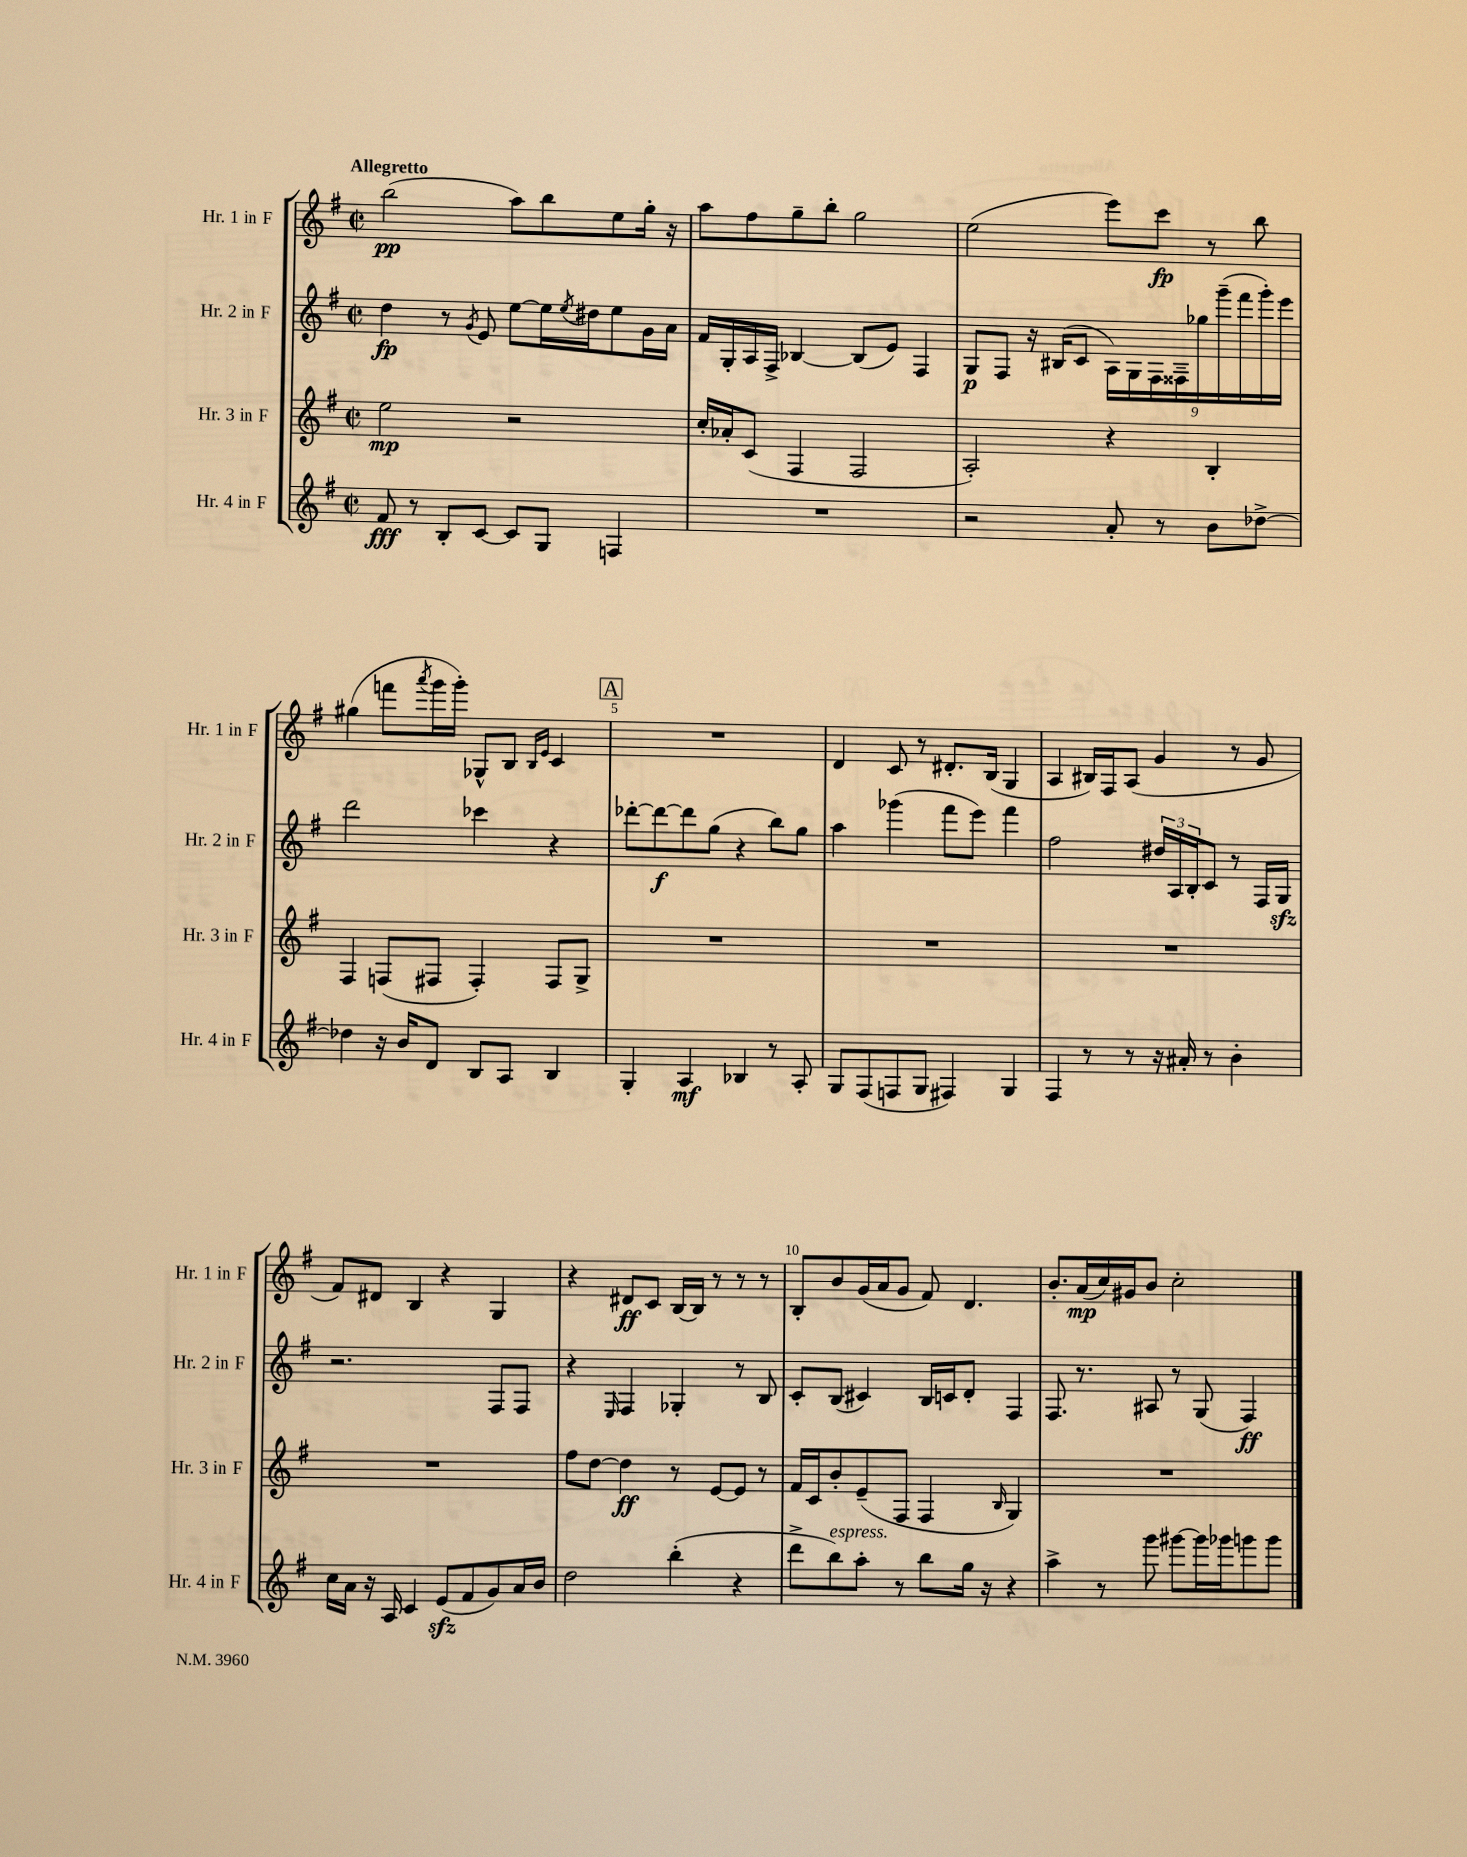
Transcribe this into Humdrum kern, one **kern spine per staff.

**kern	**kern	**kern	**kern
*staff4	*staff3	*staff2	*staff1
*clefG2	*clefG2	*clefG2	*clefG2
*k[f#]	*k[f#]	*k[f#]	*k[f#]
*M2/2	*M2/2	*M2/2	*M2/2
*met(c|)	*met(c|)	*met(c|)	*met(c|)
8f#	2ee	4dd	(2bb
8r	.	.	.
8B'	.	8r	.
.	.	8qg	.
[8c	.	8e	.
8c]	2r	[8ee	8aa)
8G	.	16ee]	8bb
.	.	8qee	.
.	.	16dd#	.
4F	.	8ee	8ee
.	.	16g	16gg'
.	.	16a	16r
=	=	=	=
1r	16cc'	16f#	8aa
.	16a-'	16G'	.
.	(8c	16A	8ff#
.	.	16F#^	.
.	4F#	[4B-	8gg~
.	.	.	8bb'
.	2F#	(8B-]	2gg
.	.	8e)	.
.	.	4F#	.
=	=	=	=
2r	2A')	8G	(2ee
.	.	8F#	.
.	.	16r	.
.	.	(16B#	.
.	.	8c	.
8a'	4r	18A)	8eee)
.	.	18G	.
.	.	18F#	.
8r	.	.	8ccc
.	.	18F##~	.
.	.	18gg-	.
8b	4B'	.	8r
.	.	(18ggg~	.
.	.	18fff#	.
[8dd-^	.	.	8bb
.	.	18ggg')	.
.	.	18eee	.
=	=	=	=
4dd-]	4F#	2ddd	(4gg#
16r	(8F	.	8fff
16b	.	.	.
.	.	.	8qaaa
8d	8F#	.	16ggg
.	.	.	16ggg')
8B	4F#')	4ccc-	8G-^^
8A	.	.	8B
.	.	.	16qqB
.	.	.	16qqe
4B	8F#	4r	4c
.	8G^	.	.
=	=	=	=
4G'	1r	[8ddd-'	1r
.	.	8ddd-_	.
4A	.	8ddd-]	.
.	.	(8gg	.
4B-	.	4r	.
8r	.	8bb)	.
8A'	.	8gg	.
=	=	=	=
8G	1r	4aa	4d
(8F#	.	.	.
8F	.	(4ggg-	8c
8G	.	.	8r
4F#)	.	8fff#	8.d#'
.	.	8eee)	.
.	.	.	(16B
4G	.	4fff#	4G
=	=	=	=
4F#	1r	2ff#	4A
8r	.	.	16B#)
.	.	.	16F#
8r	.	.	(8A
16r	.	24dd#	4g
.	.	24A	.
16a#'	.	.	.
.	.	24B'	.
8r	.	8c	.
4b'	.	8r	8r
.	.	16F#	8g
.	.	16G	.
=	=	=	=
16cc	1r	2.r	8f#)
16a	.	.	.
16r	.	.	8d#
16A	.	.	.
4c	.	.	4B
(8e	.	.	4r
8f#	.	.	.
8g)	.	8F#	4G
16a	.	8F#	.
16b	.	.	.
=	=	=	=
2dd	8ff#	4r	4r
.	[8dd	.	.
.	.	16qqE	.
.	4dd]	4F#	8d#
.	.	.	8c
(4bb'	8r	4G-'	[16B
.	.	.	16B]
.	[8e	.	8r
4r	8e]	8r	8r
.	8r	8B	8r
=	=	=	=
8ddd^	16f#	8c'	8B'
.	16c	.	.
8bb)	8b'	(8B	8b
8aa'	(8e~	4c#)	(16g
.	.	.	16a
8r	8F#	.	8g
8bb	4F#	16B	8f#)
.	.	16c	.
16gg	.	8d'	4.d
16r	.	.	.
.	16qqB	.	.
4r	4G)	4F#	.
=	=	=	=
4aa^	1r	8.F#	8.b'
.	.	8.r	(16a
8r	.	.	16cc)
.	.	.	16g#
8ggg	.	8A#	8b
[8ggg#	.	8r	2cc'
16ggg#]	.	(8G	.
16ggg-	.	.	.
8ggg	.	4F#)	.
8ggg	.	.	.
==	==	==	==
*-	*-	*-	*-
